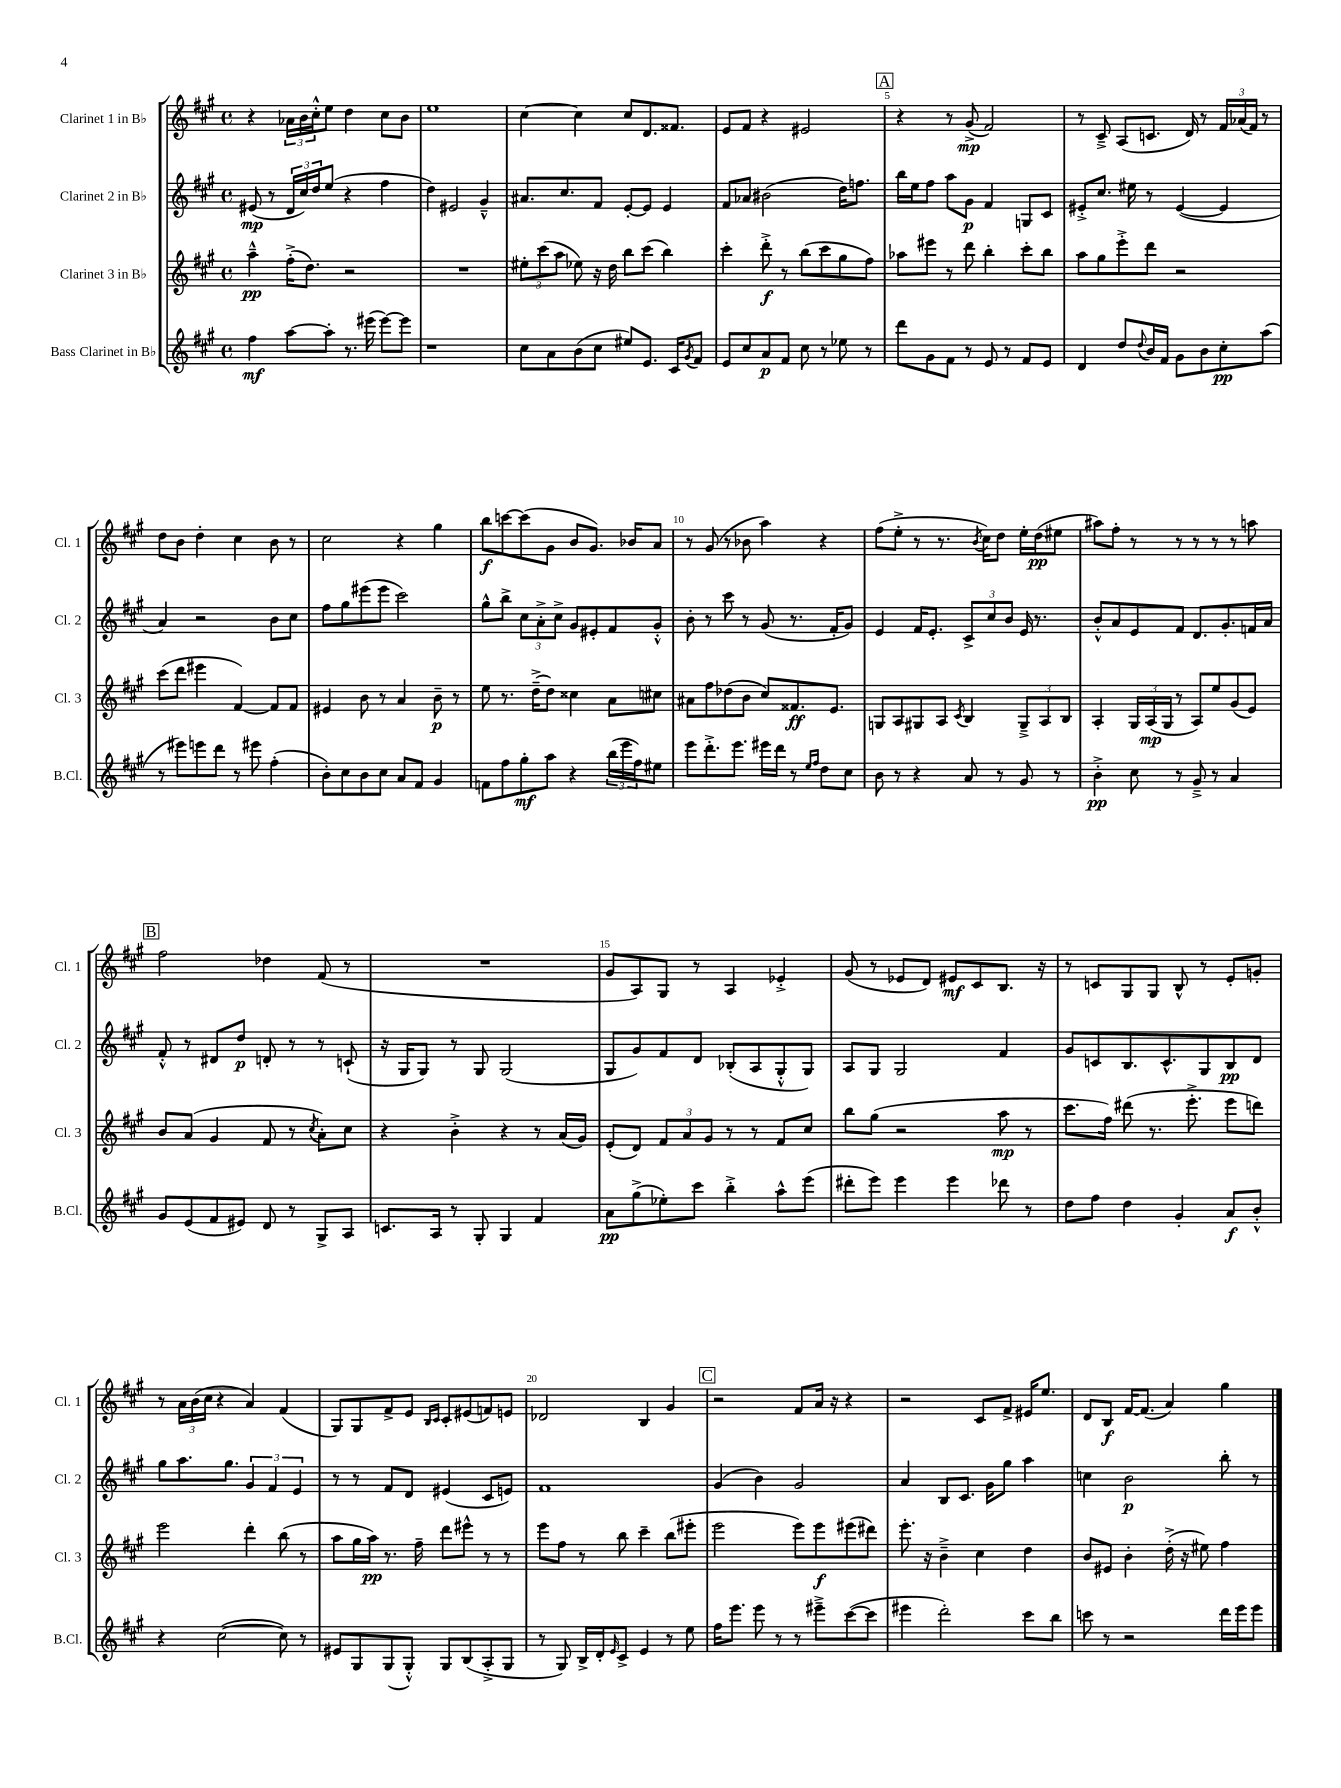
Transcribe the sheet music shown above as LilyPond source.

<<
\new StaffGroup <<
\new Staff = "s0" \with { instrumentName = "Clarinet 1 in Bb" shortInstrumentName = "Cl. 1" } {
    \clef treble \key a \major \defaultTimeSignature \time 4/4
    r4 \tuplet 3/2 { aes'16 b'16 cis''16-.-^ } e''8 d''4 cis''8 b'8 |
    e''1 |
    cis''4~ cis''4 cis''8 d'8. fisis'8. |
    e'8 fis'8 r4 eis'2 |
    \mark \markup { \box "A" } r4 r8 gis'8->\mp( fis'2) |
    r8 cis'8---> a8( c'8. d'16) r8 \tuplet 3/2 { fis'16 aes'16( fis'16) } r8 |
    d''8 b'8 d''4-. cis''4 b'8 r8 |
    cis''2 r4 gis''4 |
    b''8\f c'''8~ c'''8( gis'8 b'8 gis'8.) bes'16 a'8 |
    r8 gis'8( r8 bes'8 a''4) r4 |
    fis''8( e''8-.-> r8 r8. \acciaccatura { b'8 } cis''16) d''8 e''16-. d''16\pp( eis''8 |
    ais''8) fis''8-. r8 r8 r8 r8 r8 a''8 |
    \mark \markup { \box "B" } fis''2 des''4 fis'8( r8 |
    R1 |
    gis'8 a8) gis8 r8 a4 ees'4-.-> |
    gis'8( r8 ees'8 d'8) eis'8\mf cis'8 b8. r16 |
    r8 c'8 gis8 gis8 b8-^ r8 e'8-. g'8-. |
    r8 \tuplet 3/2 { a'16 b'16( cis''16 } r4 a'4) fis'4( |
    gis8) gis8 fis'8-> e'8 \grace { b16 cis'16 } cis'8-. eis'8( f'8) e'8 |
    des'2 b4 gis'4 |
    \mark \markup { \box "C" } r2 fis'8 a'16 r16 r4 |
    r2 cis'8 fis'8-> eis'16 e''8. |
    d'8 b8\f fis'16~ fis'8.( a'4) gis''4 \bar "|." |
}
\new Staff = "s1" \with { instrumentName = "Clarinet 2 in Bb" shortInstrumentName = "Cl. 2" } {
    \clef treble \key a \major \defaultTimeSignature \time 4/4
    eis'8\mp( r8 \tuplet 3/2 { d'16 cis''16) d''16 } e''8( r4 fis''4 |
    d''4) eis'2 gis'4---^ |
    ais'8. cis''8. fis'8 e'8~-. e'8 e'4 |
    fis'8 aes'8 bis'2( d''16) f''8. |
    \mark \markup { \box "A" } b''16 e''16 fis''8 a''8 gis'8\p fis'4 g8 cis'8 |
    eis'8-.-> cis''8. eis''16 r8 eis'4~( eis'4 |
    a'4) r2 b'8 cis''8 |
    fis''8 gis''8 eis'''8( eis'''8 cis'''2) |
    gis''8-^ b''8-> \tuplet 3/2 { cis''8 a'8-.-> cis''8-> } gis'8 eis'8-. fis'8 gis'8-.-^ |
    b'8-. r8 cis'''8 r8 gis'8( r8. fis'16-. gis'8) |
    e'4 fis'16 e'8.-. \tuplet 3/2 { cis'8-> cis''8 b'8 } e'16 r8. |
    b'8-.-^ a'8 e'8 fis'8 d'8. gis'8.-. f'16 a'16 |
    \mark \markup { \box "B" } fis'8-.-^ r8 dis'8 d''8\p d'8-. r8 r8 c'8-!( |
    r16 gis16 gis8) r8 gis8 gis2( |
    gis8 gis'8) fis'8 d'8 bes8-.( a8 gis8-.-^ gis8) |
    a8 gis8 gis2 fis'4 |
    gis'8 c'8 b8. c'8.-^ gis8 b8\pp d'8 |
    gis''8 a''8. gis''8. \tuplet 3/2 { gis'4 fis'4 e'4 } |
    r8 r8 fis'8 d'8 eis'4( cis'8 e'8) |
    fis'1 |
    \mark \markup { \box "C" } gis'4( b'4) gis'2 |
    a'4 b8 cis'8. gis'16 gis''8 a''4 |
    c''4 b'2\p b''8-. r8 \bar "|." |
}
\new Staff = "s2" \with { instrumentName = "Clarinet 3 in Bb" shortInstrumentName = "Cl. 3" } {
    \clef treble \key a \major \defaultTimeSignature \time 4/4
    a''4---^\pp fis''16-.->( d''8.) r2 |
    R1 |
    \tuplet 3/2 { eis''8-. cis'''8( a''8 } ees''8) r16 d''16 b''8 cis'''8( b''4) |
    cis'''4-. d'''8-.->\f r8 b''8( cis'''8 gis''8 fis''8) |
    \mark \markup { \box "A" } aes''8 eis'''8 r8 d'''8 b''4-. cis'''8-. b''8 |
    a''8 gis''8 e'''8-.-> d'''8 r2 |
    cis'''8( d'''8 eis'''4 fis'4~) fis'8 fis'8 |
    eis'4 b'8 r8 a'4 b'8--\p r8 |
    e''8 r8. d''16--->( d''8) cisis''4 a'8 cis''8 |
    ais'8 fis''8 des''8( b'8 cis''8) fisis'8.\ff e'8. |
    g8 a8 gis8 a8 \acciaccatura { cis'8 } b4 \tuplet 3/2 { gis8---> a8 b8 } |
    a4-. \tuplet 3/2 { gis16 a16\mp( gis16 } r8 a8) e''8 gis'8( e'8) |
    \mark \markup { \box "B" } b'8 a'8( gis'4 fis'8 r8 \acciaccatura { cis''8 } a'8-.) cis''8 |
    r4 b'4-.-> r4 r8 a'16( gis'16) |
    e'8-.( d'8) \tuplet 3/2 { fis'8 a'8 gis'8 } r8 r8 fis'8 cis''8 |
    b''8 gis''8( r2 a''8\mp r8 |
    cis'''8. fis''16) dis'''8( r8. e'''8.-.-> e'''8 d'''8) |
    e'''2 d'''4-. b''8( r8 |
    a''8 gis''16 a''16\pp) r8. fis''16-- d'''8 eis'''8-^ r8 r8 |
    e'''8 fis''8 r8 b''8 cis'''4-- b''8( eis'''8-. |
    \mark \markup { \box "C" } e'''2 e'''8) e'''8\f eis'''8( dis'''8) |
    e'''8.-. r16 b'4---> cis''4 d''4 |
    b'8 eis'8 b'4-. d''16-.->( r16 eis''8) fis''4 \bar "|." |
}
\new Staff = "s3" \with { instrumentName = "Bass Clarinet in Bb" shortInstrumentName = "B.Cl." } {
    \clef treble \key a \major \defaultTimeSignature \time 4/4
    fis''4\mf a''8~ a''8-. r8. eis'''16( eis'''8~) eis'''8 |
    r1 |
    cis''8 a'8 b'8( cis''8 eis''8) e'8. cis'16 \acciaccatura { gis'8 } fis'8 |
    e'8 cis''8 a'8\p fis'8 cis''8 r8 ees''8 r8 |
    \mark \markup { \box "A" } d'''8 gis'8 fis'8 r8 e'8 r8 fis'8 e'8 |
    d'4 d''8 \appoggiatura { d''8 } b'16 fis'16 gis'8 b'8 cis''8-.\pp a''8( |
    r8 eis'''8) e'''8 d'''8 r8 eis'''8 fis''4-.( |
    b'8-.) cis''8 b'8 cis''8 a'8 fis'8 gis'4 |
    f'8 fis''8 gis''8-.\mf a''8 r4 \tuplet 3/2 { b''16( e'''16 fis''16) } eis''8 |
    e'''8 d'''8.-.-> e'''8. eis'''16 d'''16 r8 \grace { e''16 fis''16 } d''8 cis''8 |
    b'8 r8 r4 a'8 r8 gis'8 r8 |
    b'4-.->\pp cis''8 r8 gis'8---> r8 a'4 |
    \mark \markup { \box "B" } gis'8 e'8( fis'8 eis'8) d'8 r8 gis8-> a8 |
    c'8. a16 r8 gis8-. gis4 fis'4 |
    a'8\pp gis''8->( ees''8-.) cis'''8 b''4-.-> a''8-^ e'''8( |
    dis'''8-. e'''8) e'''4 e'''4 des'''8 r8 |
    d''8 fis''8 d''4 gis'4-. a'8\f b'8-.-^ |
    r4 cis''2~( cis''8) r8 |
    eis'8 gis8 gis8( gis8-.-^) gis8 b8( a8-.-> gis8 |
    r8 gis8) b16-> d'16-. \grace { e'16 } cis'8-> e'4 r8 e''8 |
    \mark \markup { \box "C" } fis''16 e'''8. e'''8 r8 r8 eis'''8---> cis'''8~( cis'''8 |
    eis'''4 d'''2-.) cis'''8 b''8 |
    c'''8 r8 r2 d'''16 e'''16 e'''8 \bar "|." |
}
>>
>>
\layout { \context { \Score \override BarNumber.break-visibility = ##(#f #t #t) barNumberVisibility = #(every-nth-bar-number-visible 5) } }
